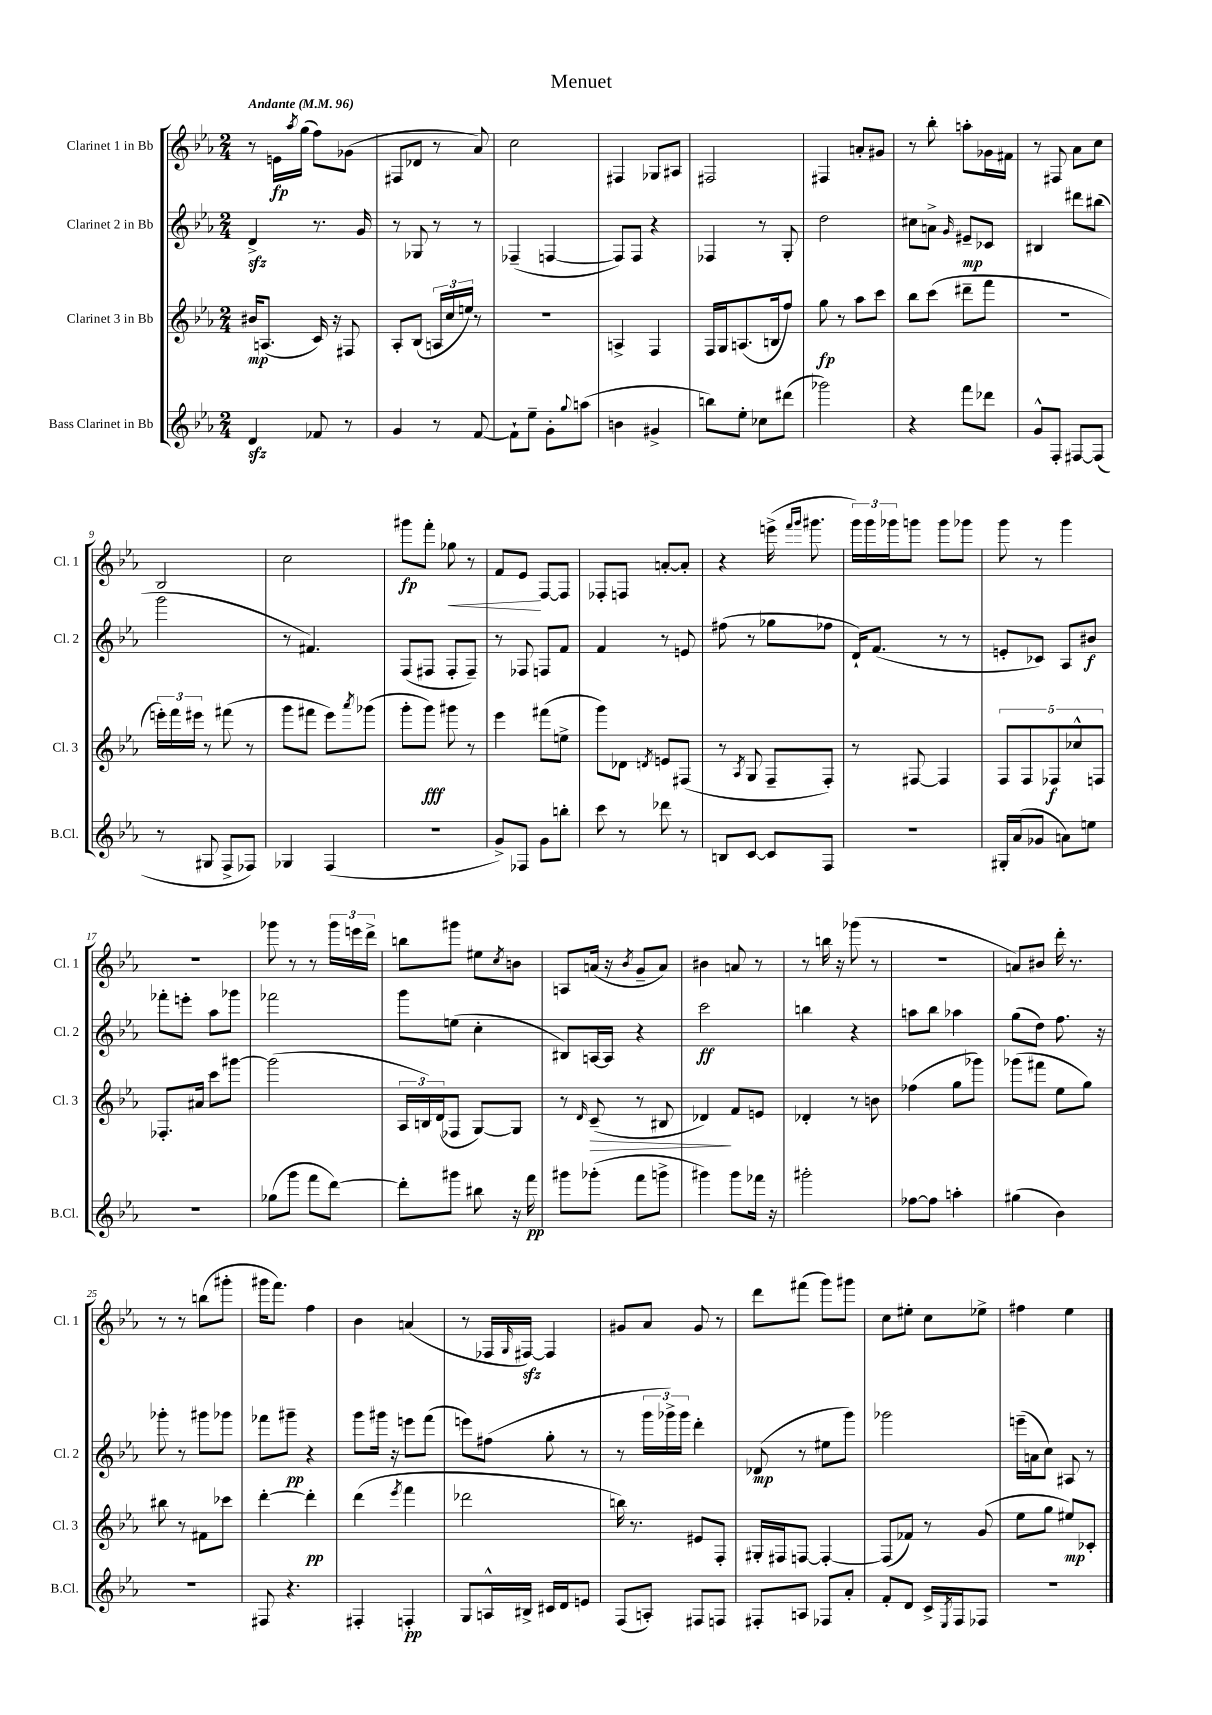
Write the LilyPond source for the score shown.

\header { title = "Menuet" }
<<
\new StaffGroup <<
\new Staff = "s0" \with { instrumentName = "Clarinet 1 in Bb" shortInstrumentName = "Cl. 1" } {
    \clef treble \key ees \major \numericTimeSignature \time 2/4 \tempo "Andante" 4 = 96
    r8 e'16\fp \acciaccatura { aes''8 } g''16( f''8) ges'8( |
    fis8 des'8 r8 aes'8) |
    c''2 |
    fis4 ges8 ais8 |
    fis2 |
    fis4 a'8-. gis'8 |
    r8 bes''8-. a''8-. ges'16 fis'16 |
    r8 fis8 aes'8 c''8 |
    bes2 |
    c''2 |
    gis'''8\fp f'''8-. ges''8\< r8 |
    f'8 ees'8\! f8~ f8 |
    fes8-. f8 a'8~-. a'8-. |
    r4 e'''16->( \grace { f'''16 g'''16 } gis'''8. |
    \tuplet 3/2 { g'''16) g'''16 ges'''16 } g'''8 g'''8 ges'''8 |
    g'''8 r8 g'''4 |
    R2 |
    ges'''8 r8 r8 \tuplet 3/2 { ges'''16 e'''16 d'''16-> } |
    b''8 gis'''8 eis''8 \acciaccatura { c''8 } b'8 |
    a8 a'16( r16 \acciaccatura { bes'8 } g'8-- a'8) |
    bis'4 a'8 r8 |
    r8 b''16 r16 ges'''8( r8 |
    r2 |
    a'8) bis'8 d'''16-. r8. |
    r8 r8 b''8( gis'''8-. |
    gis'''16 f'''8.) f''4 |
    bes'4 a'4( |
    r8 fes16 \grace { g16 } fis16~\sfz) fis4 |
    gis'8 aes'8 gis'8 r8 |
    d'''8 fis'''8( g'''8) gis'''8 |
    c''8 eis''8-. c''8 ees''8-> |
    fis''4 ees''4 \bar "|." |
}
\new Staff = "s1" \with { instrumentName = "Clarinet 2 in Bb" shortInstrumentName = "Cl. 2" } {
    \clef treble \key ees \major \numericTimeSignature \time 2/4
    d'4->\sfz r8. g'16 |
    r8 ges8 r8 r8 |
    fes4--( f4~ |
    f8) f8 r4 |
    fes4 r8 g8-. |
    d''2 |
    cis''8 a'8-> \grace { g'16 } eis'8--\mp ces'8 |
    bis4 dis'''8 bis''8( |
    g'''2 |
    r8 fis'4.) |
    f8( fis8 fis8-. fis8--) |
    r8 fes8 f8 f'8 |
    f'4 r8 e'8 |
    fis''8( r8 ges''8 fes''8 |
    d'16-!) f'8.( r8 r8 |
    e'8-. ces'8) aes8 bis'8\f |
    fes'''8-. e'''8-. aes''8 ges'''8 |
    fes'''2 |
    g'''8 e''8( c''4-. |
    bis8) a16~ a16 r4 |
    c'''2\ff |
    b''4 r4 |
    a''8 bes''8 aes''4 |
    g''8( d''8) f''8. r16 |
    ges'''8-. r8 gis'''8 ges'''8 |
    fes'''8 gis'''8--\pp r4 |
    g'''8 gis'''16 r16 e'''8 f'''8( |
    e'''8) fis''8( g''8-. r8 |
    r8 \tuplet 3/2 { g'''16 ges'''16->) ges'''16 } d'''4-. |
    des'8\mp( r8 eis''8 g'''8) |
    ges'''2 |
    e'''16--( a'16 c''8) ais8 r8 \bar "|." |
}
\new Staff = "s2" \with { instrumentName = "Clarinet 3 in Bb" shortInstrumentName = "Cl. 3" } {
    \clef treble \key ees \major \numericTimeSignature \time 2/4
    bis'16\mp a8.( c'16) r16 fis8 |
    aes8-. bes8( \tuplet 3/2 { a16 c''16 e''16) } r8 |
    r2 |
    a4-> f4 |
    f16 g16 a8.( b16 f''8) |
    g''8\fp r8 aes''8 c'''8 |
    bes''8 c'''8( dis'''8-- f'''8 |
    R2 |
    \tuplet 3/2 { e'''16-.) f'''16 eis'''16 } r8 fis'''8( r8 |
    g'''8 fis'''8 ees'''8) \acciaccatura { aes'''8 } ges'''8( |
    g'''8-. g'''8\fff) gis'''8 r8 |
    ees'''4 fis'''8( e''8-> |
    g'''8) des'8 \acciaccatura { d'8 } e'8 fis8( |
    r8 \acciaccatura { aes8 } g8 f8-- f8-.) |
    r8 fis8~ fis4 |
    \tuplet 5/4 { f8 f8 fes8\f ces''8-^ f8 } |
    fes8.-. ais'16 c'''8 gis'''8~ |
    gis'''2( |
    \tuplet 3/2 { aes16 b16) d'16( } fes8 g8~) g8 |
    r8 \grace { d'16 } c'8--\>( r8 bis8 |
    des'4\!) f'8 e'8 |
    des'4-. r8 b'8 |
    fes''4( g''8 ges'''8) |
    ges'''8( fis'''8 ees''8 g''8) |
    bis''8 r8 fis'8 ces'''8 |
    d'''4~-. d'''4-.\pp |
    d'''4( \acciaccatura { ees'''8 } f'''4 |
    des'''2 |
    b''16) r8. eis'8 f8-. |
    gis16-. fis16 f8~ f4~-. |
    f8( fes'8) r8 g'8( |
    ees''8 g''8 eis''8\mp) ces'8-. \bar "|." |
}
\new Staff = "s3" \with { instrumentName = "Bass Clarinet in Bb" shortInstrumentName = "B.Cl." } {
    \clef treble \key ees \major \numericTimeSignature \time 2/4
    d'4\sfz fes'8 r8 |
    g'4 r8 f'8~ |
    f'8-! ees''8-- g'8-. \appoggiatura { g''8 } a''8( |
    b'4 gis'4-> |
    b''8) ees''8-. ces''8 dis'''8( |
    ges'''2) |
    r4 f'''8 des'''8 |
    g'8-^ f8-. fis8~ fis8( |
    r8 gis8 f8-> fes8) |
    ges4 f4( |
    r2 |
    g'8->) fes8 g'8 b''8-. |
    c'''8 r8 des'''8 r8 |
    b8 c'8~ c'8 f8 |
    R2 |
    gis16-. aes'16( ges'8 a'8) e''8 |
    R2 |
    ges''8( g'''8 f'''8 d'''8~) |
    d'''8-. gis'''8 bis''8 r16 f'''16\pp |
    gis'''8 ges'''8-.( f'''8 g'''8-> |
    gis'''4) gis'''8 fes'''16 r16 |
    gis'''2-. |
    fes''8~ fes''8 a''4-. |
    gis''4( bes'4) |
    r2 |
    fis8 r4. |
    fis4-. f4-.\pp |
    g8 a16-^ bis16-> cis'16 d'16 e'8 |
    f8( a8-.) fis8 f8 |
    fis8-. a8 fes8 aes'8-. |
    f'8-. d'8 c'16-> \acciaccatura { ees8 } f16 fes8 |
    r2 \bar "|." |
}
>>
>>
